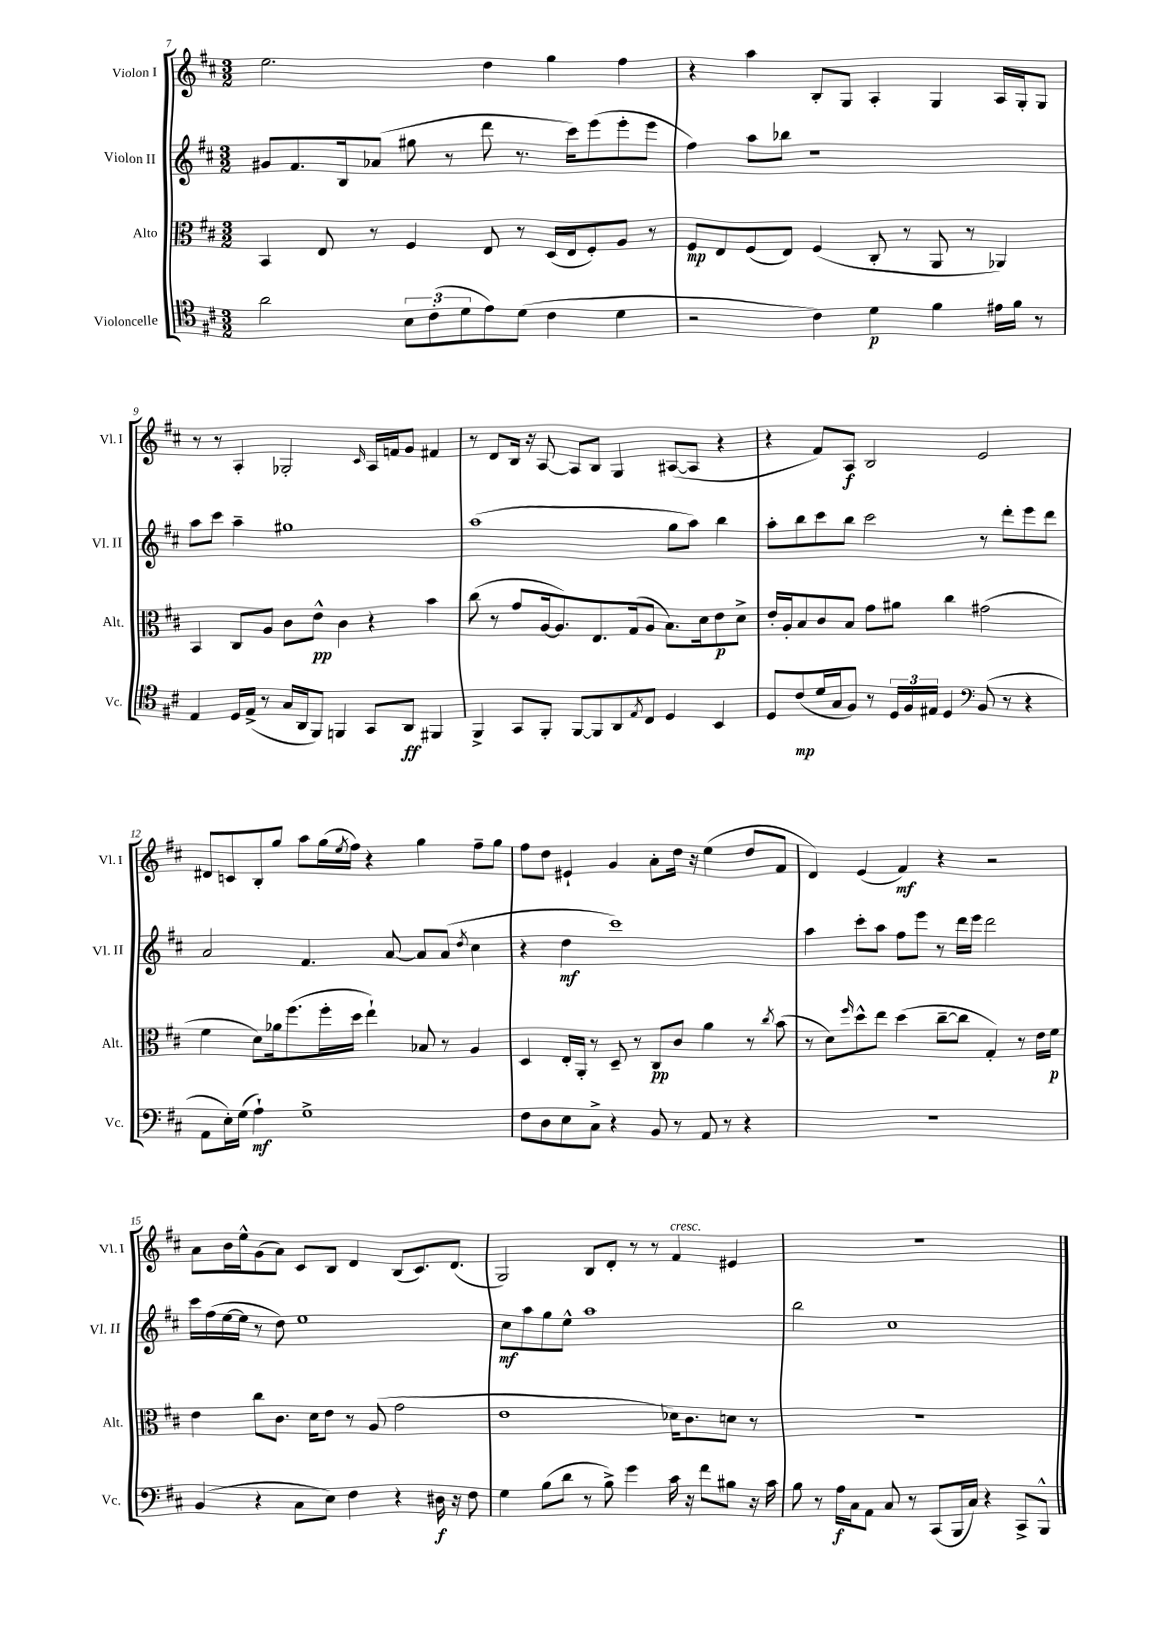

**kern	**kern	**kern	**kern
*staff4	*staff3	*staff2	*staff1
*clefC4	*clefC3	*clefG2	*clefG2
*k[f#c#]	*k[f#c#]	*k[f#c#]	*k[f#c#]
*M3/2	*M3/2	*M3/2	*M3/2
2a	4BB	8g#	2.ee
.	.	8.f#	.
.	8E	.	.
.	.	16B	.
.	8r	(8a-	.
12B	4F#	8gg#	.
(12c#'	.	.	.
.	.	8r	.
12d	.	.	.
8e)	8E	8ddd	4dd
(8d	8r	8.r	.
4c#	(16D	.	4gg
.	16E	16ccc#)	.
.	8F#')	(8eee	.
4d	8A	8eee'	4ff#
.	8r	8eee	.
=	=	=	=
2r	8F#	4ff#)	4r
.	8E	.	.
.	(8F#	8aa	4aa
.	8E)	8bb-	.
4c#)	(4F#	1r	8B'
.	.	.	8G
4d	8C#'	.	4A'
.	8r	.	.
4f#	8AA	.	4G
.	8r	.	.
16e#	4AA-)	.	16A
16f#	.	.	16G'
8r	.	.	8G
=	=	=	=
4E	4BB	8aa	8r
.	.	8ccc#	8r
16D	8C#	4aa~	4A'
(16E^	.	.	.
8r	8A	.	.
16G	8c#	1gg#	2G-'
16AA	.	.	.
8FF#)	8e^^	.	.
4FF	4c#	.	.
.	.	.	16qqc#
8GG	4r	.	16A
.	.	.	16f
8AA	.	.	8g
4FF#	4b	.	4f#
=	=	=	=
4FF#^	(8cc#	(1aa	8r
.	8r	.	8d
8GG	8g	.	16B
.	.	.	16r
8FF#'	[16A	.	[8A
.	8.A])	.	.
[8FF#	.	.	8A]
8FF#]	8.E	.	8B
8AA	.	.	4G
.	(16G	.	.
8qE	.	.	.
8C#	8A	.	.
4D	8.B)	8gg	([8A#
.	.	8aa)	8A#]
.	16d	.	.
4BB	8e	4bb	4r
.	8d^	.	.
=	=	=	=
8D	16e'	8aa'	4r
.	16A'	.	.
(8c#	8B	8bb	.
16d	8c#	8ccc#	8f#)
16G	.	.	.
8F#)	8B	8bb	8A
8r	8g	2ccc#	2B
24D	8a#	.	.
24F#	.	.	.
24E#	.	.	.
4D	4cc#	.	.
*clefF4	*	*	*
(8BB	(2g#	8r	2e
8r	.	8ddd'	.
4r	.	8eee	.
.	.	8ddd	.
=	=	=	=
8AA	4f#	2a	8d#
16E')	.	.	8c
(16G	.	.	.
4A`)	8d)	.	8B'
.	16a-	.	8gg
.	(8.ff#	.	.
1G^	.	4.f#	8aa
.	16ff#'	.	(16gg
.	.	.	8qee
.	16dd	.	16ff#)
.	4ee`)	.	4r
.	.	[8a	.
.	8B-	8a]	4gg
.	8r	(8a	.
.	.	8qdd	.
.	4A	4cc#	8ff#~
.	.	.	8gg
=	=	=	=
8F#	4D	4r	8ff#
8D	.	.	8dd
8E	16E'	4dd	4e#`
.	16AA'	.	.
8C#^	8r	.	.
4r	8D~	1ccc#)	4g
.	8r	.	.
8BB	8C#	.	8a'
8r	8c#	.	16dd
.	.	.	16r
8AA	4a	.	(4ee
8r	.	.	.
4r	8r	.	8dd
.	8qcc#	.	.
.	(8b	.	8f#
=	=	=	=
1.r	8r	4aa	4d)
.	8d)	.	.
.	16qqff#	.	.
.	8dd^^	8ccc#'	(4e
.	8ee	8aa	.
.	(4dd	8ff#	4f#)
.	.	8eee	.
.	[8cc#~	8r	4r
.	8cc#]	16ddd	.
.	.	16eee	.
.	4G')	2ddd	2r
.	8r	.	.
.	16e	.	.
.	16f#	.	.
=	=	=	=
(4BB	4e	16ccc#	8a
.	.	(16ff#	.
.	.	[16ee	16b
.	.	16ee]	16ee^^
4r	8cc#	8r	(8g
.	8.c#	8dd)	8a)
8C#	.	1ee	8c#
.	16d	.	.
8E)	8e	.	8B
4F#	8r	.	4d
.	(8A	.	.
4r	2g	.	(8B
.	.	.	8.c#)
16D#	.	.	.
16r	.	.	(8.d
8F#	.	.	.
=	=	=	=
4G	1e	8cc#	2G)
.	.	8aa	.
(8B	.	8gg	.
8d	.	8ee^^	.
8r	.	1aa	8B
8B^)	.	.	8d'
4g	.	.	8r
.	.	.	8r
16c#	16d-)	.	4f#
16r	8.c#	.	.
8f#	.	.	.
8B#	8d	.	4e#
16r	8r	.	.
16c#	.	.	.
=	=	=	=
8B	1.r	2bb	1.r
8r	.	.	.
16A	.	.	.
16C#	.	.	.
8AA	.	.	.
8C#	.	1cc#	.
8r	.	.	.
(8CC#	.	.	.
16BBB	.	.	.
16C#)	.	.	.
4r	.	.	.
8CC#^	.	.	.
8BBB^^	.	.	.
==	==	==	==
*-	*-	*-	*-
